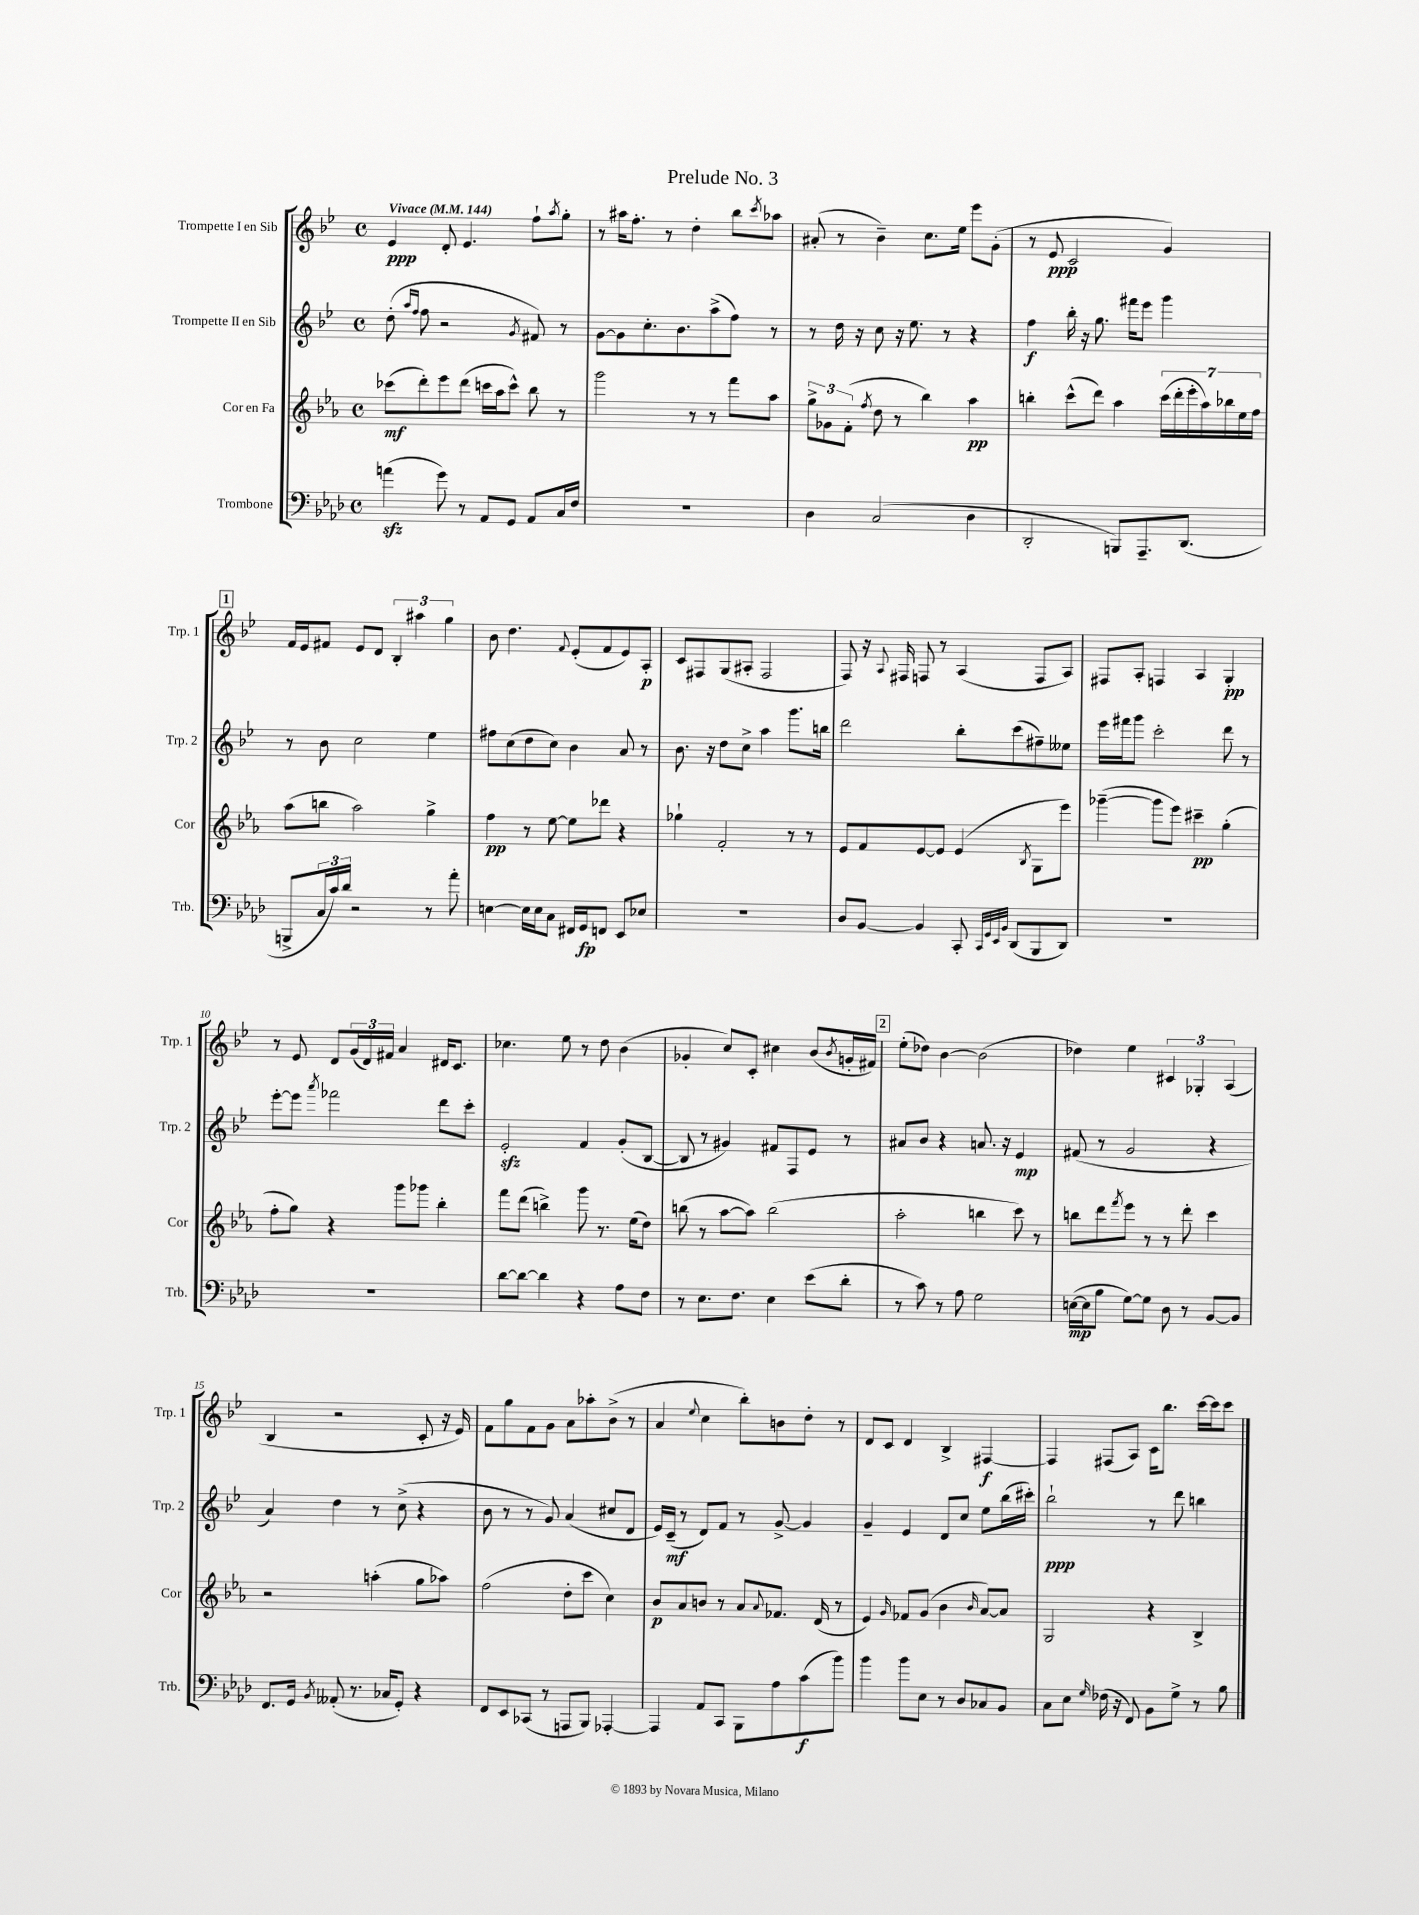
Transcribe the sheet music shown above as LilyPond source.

\header { title = "Prelude No. 3" }
<<
\new StaffGroup <<
\new Staff = "s0" \with { instrumentName = "Trompette I en Sib" shortInstrumentName = "Trp. 1" } {
    \clef treble \key bes \major \defaultTimeSignature \time 4/4 \tempo "Vivace" 4 = 144
    ees'4\ppp d'8-. ees'4. f''8-! \acciaccatura { a''8 } g''8-. |
    r8 ais''16 f''8.-. r8 d''4-. bes''8 \acciaccatura { c'''8 } aes''8 |
    ais'8-.( r8 bes'4--) c''8. ees''16 ees'''8 g'8-.( |
    r8 ees'8\ppp c'2 g'4) |
    \mark \markup { \box "1" } f'16 ees'16 fis'8 ees'8 d'8 \tuplet 3/2 { bes4-. ais''4 g''4 } |
    bes'8 d''4. \appoggiatura { f'8 } ees'8-.( f'8 ees'8) a8-.\p |
    c'8 fis8 g8( ais8-. fis2 |
    f8) r16 \appoggiatura { a8 } fis16 f8 r8 a4( f8 a8) |
    fis8 a8-. f4 a4 g4-.\pp |
    r8 ees'8 d'8 \tuplet 3/2 { g'16( d'16) fis'16 } a'4 dis'16 c'8. |
    ces''4. ees''8 r8 d''8 bes'4( |
    ges'4-. c''8) c'8-. cis''4 bes'8( \acciaccatura { bes'8 } g'16-. fis'16) |
    \mark \markup { \box "2" } ees''8-.( des''8) bes'4~ bes'2( |
    des''4) ees''4 \tuplet 3/2 { cis'4 ges4-. a4( } |
    bes4 r2 c'8-. r16 ees'16) |
    f'8 g''8 f'8 g'8 a'8 aes''8-. bes'8->( r8 |
    a'4 \appoggiatura { ees''8 } c''4 bes''8-.) b'8 d''8-. r8 |
    d'8 c'8 d'4 bes4-> fis4~\f |
    fis4 fis8( a8) c'16 bes''8. c'''16~ c'''16 c'''8 \bar "|." |
}
\new Staff = "s1" \with { instrumentName = "Trompette II en Sib" shortInstrumentName = "Trp. 2" } {
    \clef treble \key bes \major \defaultTimeSignature \time 4/4
    d''8-.( \grace { a''16 f''16 } f''8 r2 \acciaccatura { g'8 } fis'8) r8 |
    g'8~ g'8 c''8.-. bes'8. a''8->( f''8) r8 |
    r8 d''16 r16 c''8 r16 ees''8. r8 r4 |
    f''4\f bes''16-. r16 g''8. fis'''16 ees'''8 g'''4 |
    \mark \markup { \box "1" } r8 bes'8 c''2 ees''4 |
    fis''8 c''8( d''8 c''8) bes'4 a'8 r8 |
    bes'8. r16 d''8 c''8-> a''4 g'''8. b''16 |
    d'''2 bes''8-. c'''8( fis''8--) eeses''8 |
    ees'''16 fis'''16 g'''8 c'''2-. d'''8 r8 |
    ees'''8~-. ees'''8 \acciaccatura { a'''8 } fes'''2 d'''8 c'''8-. |
    ees'2-.\sfz f'4 g'8-.( bes8~ |
    bes8 r8 gis'4) fis'8 f8 ees'8 r8 |
    \mark \markup { \box "2" } ais'8 bes'8 r4 a'8. r16 ees'4\mp |
    fis'8( r8 g'2 r4 |
    a'4) d''4 r8 c''8->( r4 |
    bes'8 r8 r8 g'8) a'4( cis''8 d'8 |
    ees'16) c'16--\mf( r8 d'8) f'8 r8 g'8~-> g'4 |
    g'4-- ees'4 d'8 c''8 ees''8 bes''16( cis'''16-.) |
    bes''2-!\ppp r8 d'''8 b''4 \bar "|." |
}
\new Staff = "s2" \with { instrumentName = "Cor en Fa" shortInstrumentName = "Cor" } {
    \clef treble \key ees \major \defaultTimeSignature \time 4/4
    ces'''8\mf( d'''8-.) ees'''8 d'''8( c'''16 aes''16 c'''8-^) bes''8 r8 |
    g'''2 r8 r8 f'''8 aes''8 |
    \tuplet 3/2 { g''8-> ges'8 f'8-.( } \acciaccatura { f''8 } d''8 r8 bes''4) aes''4\pp |
    b''4-. c'''8-^( d'''8) aes''4 \tuplet 7/4 { c'''16( d'''16-. ees'''16-. aes''16) bes''16 ees''16 f''16 } |
    \mark \markup { \box "1" } aes''8( b''8 aes''2) g''4-> |
    f''4\pp r8 ees''8~ ees''8 des'''8 r4 |
    ges''4-! f'2-. r8 r8 |
    ees'8 f'8 ees'8~ ees'8 ees'4( \acciaccatura { bes8 } g8 ees'''8) |
    ges'''4~--( ges'''8 ees'''8) cis'''4--\pp g''4-.( |
    f''8-. g''8) r4 g'''8 ges'''8 bes''4-. |
    f'''8 d'''8( b''4->) g'''8 r8. ees''16( d''8) |
    b''8( r8 aes''8~ aes''8) b''2( |
    \mark \markup { \box "2" } aes''2-. b''4 c'''8) r8 |
    b''8 d'''8 \acciaccatura { f'''8 } ees'''8 r8 r8 d'''8-. c'''4 |
    r2 a''4-.( g''8 aes''8) |
    f''2( d''8-. c'''8 c''4) |
    bes'8\p aes'8 b'8 r8 aes'8 \appoggiatura { aes'8 } fes'8. d'16( r8 |
    ees'4) \grace { g'16 } fes'8 g'8( bes'4 \grace { bes'16 } aes'8~) aes'8 |
    g2 r4 bes4-> \bar "|." |
}
\new Staff = "s3" \with { instrumentName = "Trombone" shortInstrumentName = "Trb." } {
    \clef bass \key aes \major \defaultTimeSignature \time 4/4
    a'4\sfz( g'8) r8 aes,8 g,8 aes,8 c16 f16 |
    R1 |
    des4 c2( des4 |
    des,2-. b,,8) aes,,8.-- des,8.( |
    \mark \markup { \box "1" } b,,8-> \tuplet 3/2 { c16 c'16) des'16 } r2 r8 aes'8-. |
    e4~ e16 e16 c8 fis,16 g,16\fp f,8 ees,8 ees8 |
    R1 |
    des8 bes,8~ bes,4 c,8-. \grace { c,32 g,32 ees,32 bes,32 } des,8( bes,,8 des,8) |
    R1 |
    R1 |
    des'8~ des'8~ des'4 r4 aes8 f8 |
    r8 ees8. f8. ees4 ees'8( des'8-. |
    \mark \markup { \box "2" } r8 c'8) r8 aes8 g2 |
    e16~\mp( e16 bes8 g8~) g8 des8 r8 bes,8~ bes,8 |
    f,8. g,16 \acciaccatura { bes,8 } aeses,8-.( r8. ces16 g,8-.) r4 |
    f,8 ees,8 ces,8( r8 a,,8 bes,,8) aes,,4~-. |
    aes,,4 aes,8 c,8 bes,,8 aes8 c'8\f( bes'8) |
    bes'4 bes'8 ees8 r8 des8 ces8 bes,8 |
    c8 ees8 \grace { g16 } fes16( r16 f,8) bes,8 g8-> r8 bes8 \bar "|." |
}
>>
>>
